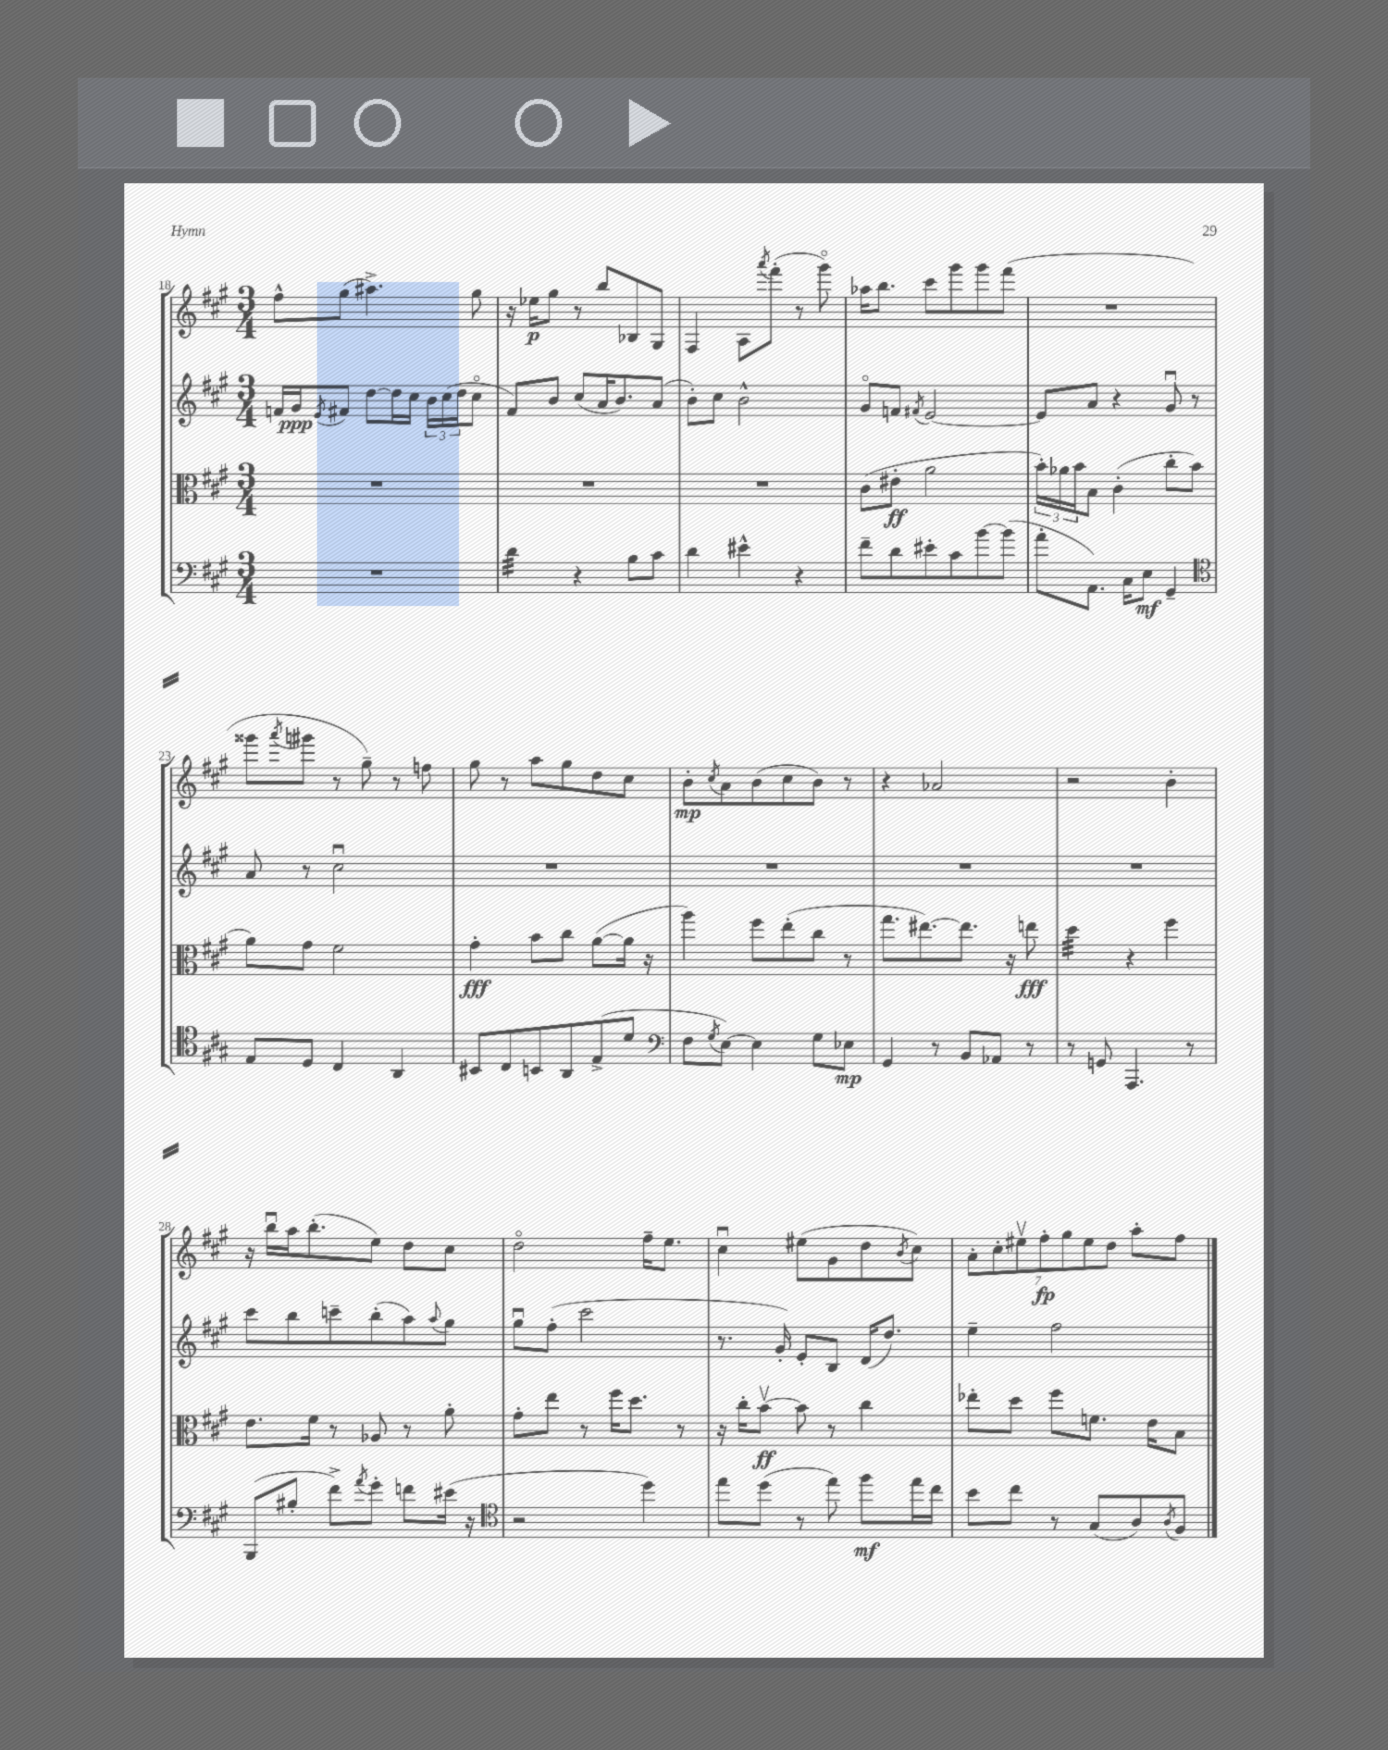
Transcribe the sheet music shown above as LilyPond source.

<<
\new StaffGroup <<
\new Staff = "s0" {
    \clef treble \key a \major \numericTimeSignature \time 3/4
    fis''8-^ gis''8( ais''4.->) gis''8 |
    r16 ees''16\p gis''8 r8 b''8 bes8 gis8 |
    fis4 a8 \acciaccatura { a'''8 } fis'''8-.( r8 gis'''8\flageolet) |
    aes''16 b''8. cis'''8 gis'''8 gis'''8 fis'''8( |
    R2. |
    gisis'''8 \acciaccatura { a'''8 } gis'''8 r8 gis''8--) r8 f''8 |
    gis''8 r8 a''8 gis''8 d''8 cis''8 |
    b'8-.\mp \acciaccatura { cis''8 } a'8 b'8( cis''8 b'8) r8 |
    r4 aes'2 |
    r2 b'4-. |
    r16 b''16\downbow a''16 b''8.-.( e''8) d''8 cis''8 |
    d''2\flageolet fis''16-- e''8. |
    cis''4\downbow eis''8( gis'8 d''8 \acciaccatura { b'8 } cis''8) |
    \tuplet 7/4 { a'8-. cis''8-. eis''8\upbow fis''8-.\fp gis''8 eis''8 d''8 } a''8-. fis''8 \bar "|." |
}
\new Staff = "s1" {
    \clef treble \key a \major \numericTimeSignature \time 3/4
    f'16 gis'16\ppp \acciaccatura { e'8 } fis'8 d''8~ d''16 cis''16 \tuplet 3/2 { b'16 cis''16( d''16 } cis''8\flageolet |
    fis'8) b'8 cis''8( a'16 b'8.) a'8( |
    b'8-.) cis''8 b'2-^ |
    gis'8\flageolet f'8 \acciaccatura { fis'8 } e'2~ |
    e'8 a'8 r4 gis'8\downbow r8 |
    a'8 r8 cis''2\downbow |
    R2. |
    R2. |
    R2. |
    R2. |
    cis'''8 b''8 c'''8-- b''8-.( a''8) \appoggiatura { a''8 } gis''8 |
    gis''8\downbow fis''8-.( cis'''2 |
    r8. gis'16-.) e'8-. b8 d'16( d''8.) |
    e''4-- fis''2 \bar "|." |
}
\new Staff = "s2" {
    \clef alto \key a \major \numericTimeSignature \time 3/4
    R2. |
    R2. |
    R2. |
    cis'8( eis'8-.\ff a'2 |
    \tuplet 3/2 { b'16-.) aes'16 b'16 } b8 cis'4-.( cis''8-. b'8 |
    a'8) gis'8 fis'2 |
    gis'4-.\fff b'8 cis''8 a'8~( a'16 r16 |
    a''4) fis''8 e''8-.( cis''8 r8 |
    gis''8. eis''8.~) eis''8. r16 e''8\fff |
    d''4:32 r4 fis''4 |
    e'8. fis'16 r8 aes8 r8 a'8-. |
    gis'8-. e''8 r8 fis''16 d''8. r8 |
    r16 cis''16-. b'8~\upbow\ff b'8 r8 cis''4 |
    ees''8-. d''8 fis''8 f'8. e'16 b8 \bar "|." |
}
\new Staff = "s3" {
    \clef bass \key a \major \numericTimeSignature \time 3/4
    R2. |
    d'4:32 r4 b8 cis'8 |
    d'4 eis'4-^ r4 |
    fis'8-- d'8 eis'8-. cis'8 b'8~ b'8( |
    a'8-. a,8.) cis16 e8\mf gis,4-- |
    \clef tenor e8 d8 cis4 a,4 |
    bis,8 cis8 b,8 a,8 e8->( d'8 |
    \clef bass fis8 \acciaccatura { gis8 } e8~) e4 gis8 ees8\mp |
    gis,4 r8 b,8 aes,8 r8 |
    r8 g,8 a,,4. r8 |
    b,,8( bis8-. fis'8->) \acciaccatura { a'8 } gis'8-. f'8 eis'16( r16 |
    \clef tenor r2 d''4) |
    e''8 d''8( r8 e''8) fis''8\mf e''16 cis''16 |
    b'8 cis''8 r8 gis8( a8) \acciaccatura { a8 } fis8 \bar "|." |
}
>>
>>
\layout { \context { \Score currentBarNumber = #18 } }
